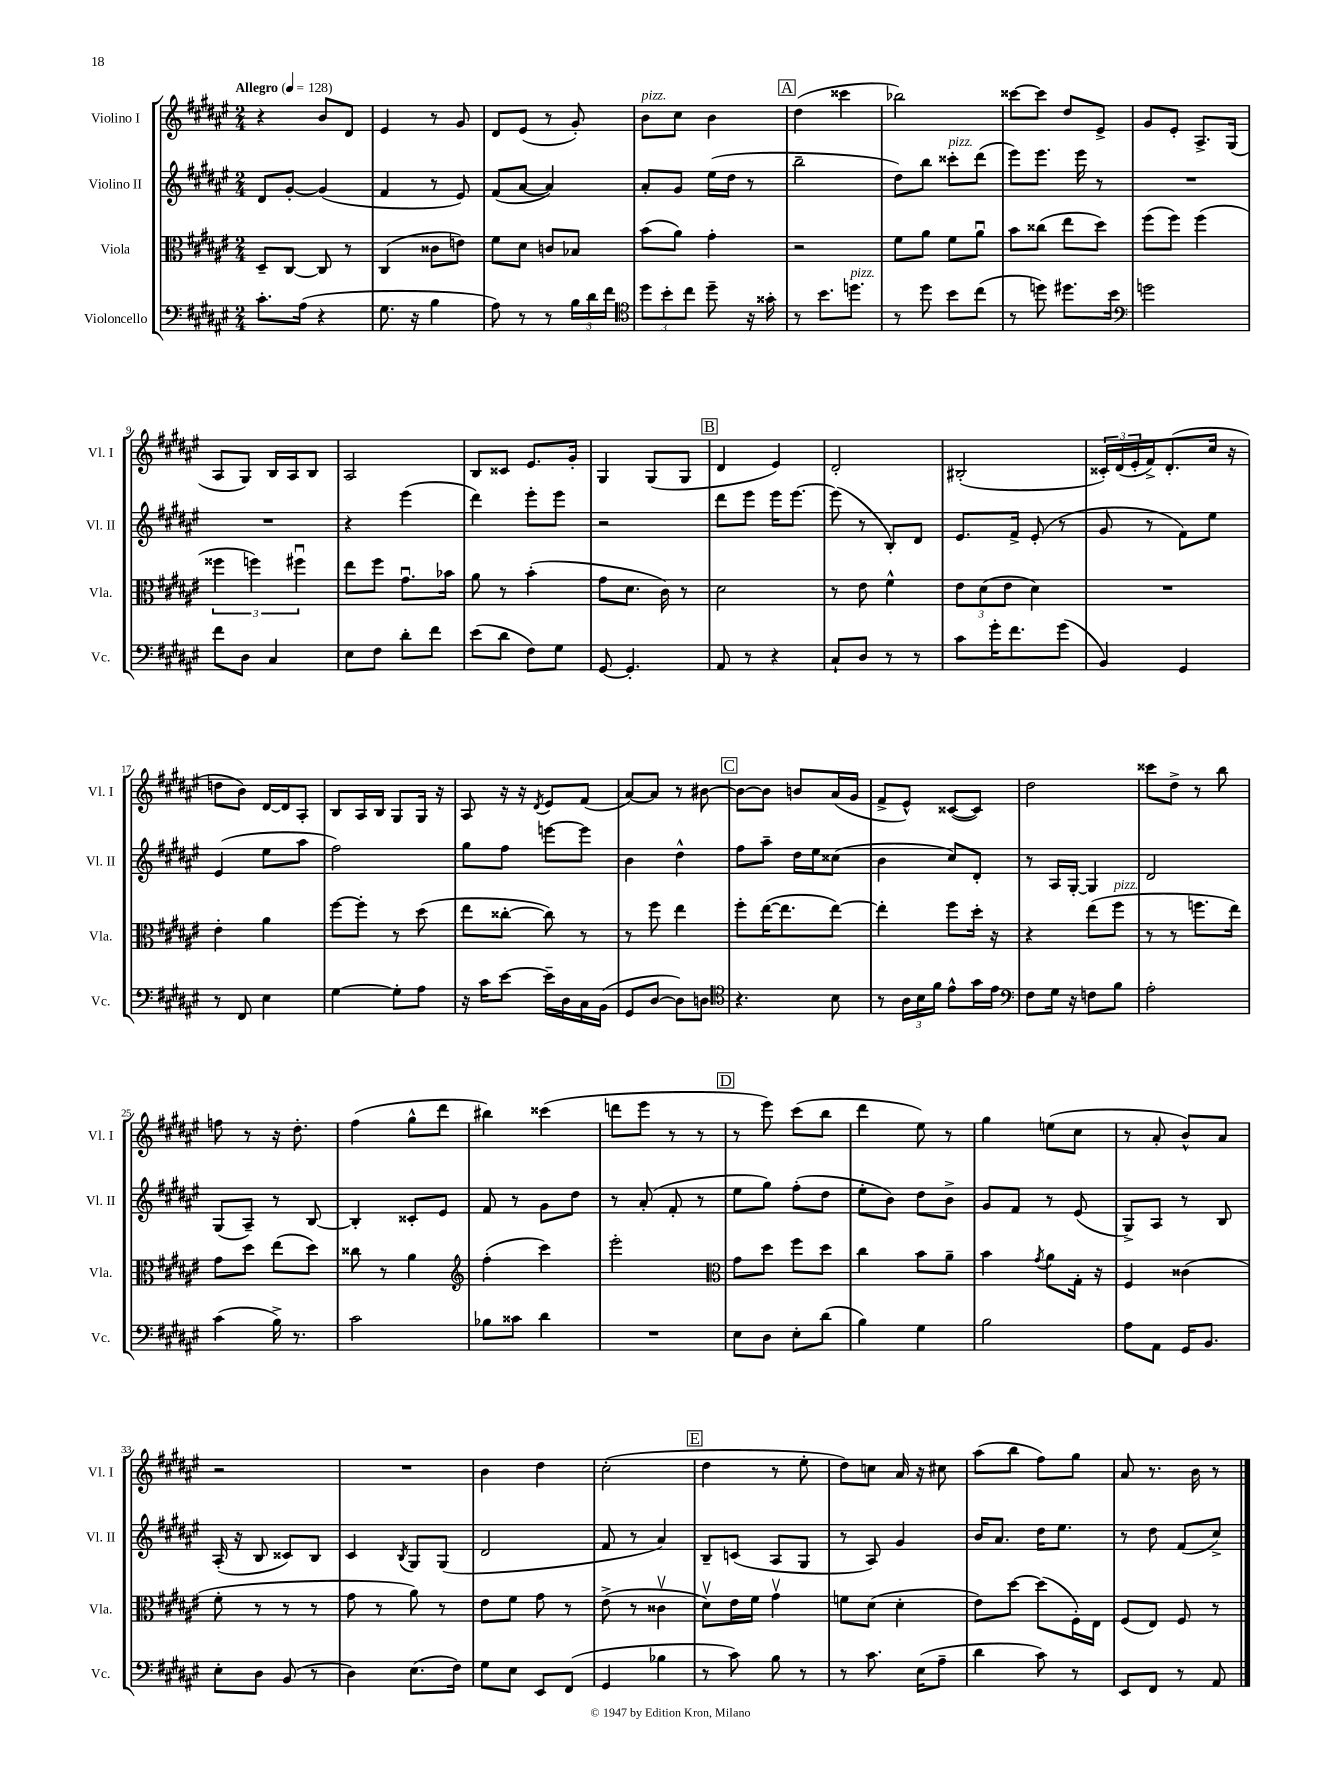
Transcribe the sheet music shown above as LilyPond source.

<<
\new StaffGroup <<
\new Staff = "s0" \with { instrumentName = "Violino I" shortInstrumentName = "Vl. I" } {
    \clef treble \key fis \major \numericTimeSignature \time 2/4 \tempo "Allegro" 4 = 128
    r4 b'8 dis'8 |
    eis'4 r8 gis'8 |
    dis'8 eis'8( r8 gis'8-.) |
    b'8^\markup { \italic "pizz." } cis''8 b'4 |
    \mark \markup { \box "A" } dis''4( cisis'''4 |
    bes''2) |
    cisis'''8~ cisis'''8 dis''8 eis'8-> |
    gis'8 eis'8-. ais8.-> gis16( |
    ais8 gis8) b16 ais16 b8 |
    ais2 |
    b8 cisis'8 eis'8. gis'16-. |
    gis4 gis8( gis8 |
    \mark \markup { \box "B" } dis'4 eis'4) |
    dis'2-. |
    bis2-.( |
    \tuplet 3/2 { cisis'16-.) dis'16( eis'16-. } fis'16->) dis'8.-.( cis''16 r16 |
    d''8 b'8) dis'16~ dis'16 ais8-. |
    b8 ais16 b16 gis8 gis16 r16 |
    ais8 r16 r16 \acciaccatura { dis'8 } eis'8 fis'8( |
    ais'8~) ais'8 r8 bis'8~ |
    \mark \markup { \box "C" } bis'8~ bis'8 b'8 ais'16( gis'16 |
    fis'8-> eis'8-^) cisis'8~( cisis'8) |
    dis''2 |
    cisis'''8 dis''8-> r8 b''8 |
    f''8 r8 r16 dis''8.-. |
    fis''4( gis''8-^ dis'''8 |
    bis''4) cisis'''4( |
    d'''8 eis'''8 r8 r8 |
    \mark \markup { \box "D" } r8 eis'''8) cis'''8( b''8 |
    dis'''4 eis''8) r8 |
    gis''4 e''8( cis''8 |
    r8 ais'8-. b'8-^) ais'8 |
    r2 |
    R2 |
    b'4 dis''4 |
    cis''2-.( |
    \mark \markup { \box "E" } dis''4 r8 eis''8-. |
    dis''8) c''8 ais'16 r16 cis''8 |
    ais''8( b''8 fis''8) gis''8 |
    ais'8 r8. b'16 r8 \bar "|." |
}
\new Staff = "s1" \with { instrumentName = "Violino II" shortInstrumentName = "Vl. II" } {
    \clef treble \key fis \major \numericTimeSignature \time 2/4
    dis'8 gis'8~-. gis'4( |
    fis'4 r8 eis'8) |
    fis'8( ais'8~ ais'4) |
    ais'8-. gis'8 eis''16( dis''16 r8 |
    \mark \markup { \box "A" } b''2-- |
    dis''8) b''8 cisis'''8-.^\markup { \italic "pizz." } dis'''8( |
    eis'''8) eis'''8. eis'''16 r8 |
    R2 |
    R2 |
    r4 eis'''4( |
    dis'''4) eis'''8-. eis'''8 |
    r2 |
    \mark \markup { \box "B" } dis'''8 eis'''8 eis'''16 eis'''8.~ |
    eis'''8( r8 b8-.) dis'8 |
    eis'8. fis'16-> eis'8-.( r8 |
    gis'8 r8 fis'8) eis''8 |
    eis'4( eis''8 ais''8 |
    fis''2) |
    gis''8 fis''8 e'''8~ e'''8 |
    b'4 dis''4-^ |
    \mark \markup { \box "C" } fis''8 ais''8-- dis''16 eis''16 cisis''8( |
    b'4 cis''8) dis'8-. |
    r8 ais16 gis16~-. gis4 |
    dis'2 |
    gis8( ais8--) r8 b8~ |
    b4-. cisis'8-. eis'8 |
    fis'8 r8 gis'8 dis''8 |
    r8 ais'8-.( fis'8-. r8 |
    \mark \markup { \box "D" } eis''8 gis''8) fis''8-.( dis''8 |
    eis''8-. b'8) dis''8 b'8-> |
    gis'8 fis'8 r8 eis'8( |
    gis8->) ais8 r8 b8 |
    ais16-.( r16 b8 cisis'8) b8 |
    cis'4 \acciaccatura { b8 } gis8 gis8( |
    dis'2 |
    fis'8 r8 ais'4) |
    \mark \markup { \box "E" } b8-- c'8( ais8 gis8 |
    r8 ais8) gis'4 |
    b'16 ais'8. dis''16 eis''8. |
    r8 dis''8 fis'8( cis''8->) \bar "|." |
}
\new Staff = "s2" \with { instrumentName = "Viola" shortInstrumentName = "Vla." } {
    \clef alto \key fis \major \numericTimeSignature \time 2/4
    dis8-- cis8~ cis8 r8 |
    cis4( cisis'8 e'8) |
    fis'8 dis'8 c'8 bes8 |
    b'8( ais'8) gis'4-. |
    \mark \markup { \box "A" } r2 |
    fis'8 ais'8 fis'8 ais'8\downbow |
    b'8 cisis''8( eis''8 dis''8) |
    fis''8( fis''8) fis''4( |
    \tuplet 3/2 { fisis''4 f''4) fis''4\downbow } |
    eis''8 fis''8 gis'8.\downbow bes'16 |
    ais'8 r8 b'4-.( |
    gis'8 dis'8. cis'16) r8 |
    \mark \markup { \box "B" } dis'2 |
    r8 eis'8 fis'4-^ |
    \tuplet 3/2 { eis'8 dis'8( eis'8 } dis'4) |
    R2 |
    eis'4-. ais'4 |
    fis''8~ fis''8-. r8 dis''8( |
    eis''8 cisis''8~-. cisis''8) r8 |
    r8 fis''8 eis''4 |
    \mark \markup { \box "C" } fis''8-. eis''16~( eis''8. eis''8~) |
    eis''4-. fis''8 dis''16-. r16 |
    r4 eis''8( fis''8^\markup { \italic "pizz." } |
    r8 r8 f''8. eis''16) |
    gis'8 dis''8 eis''8( dis''8) |
    cisis''8 r8 ais'4 |
    \clef treble fis''4-.( cis'''4) |
    eis'''2-. |
    \mark \markup { \box "D" } \clef alto gis'8 dis''8 fis''8 dis''8 |
    cis''4 b'8 ais'8-- |
    b'4 \acciaccatura { gis'8 } ais'8 gis16-. r16 |
    fis4 cisis'4( |
    fis'8-. r8 r8 r8 |
    gis'8 r8 ais'8) r8 |
    eis'8 fis'8 gis'8 r8 |
    eis'8->( r8 cisis'4\upbow |
    \mark \markup { \box "E" } dis'8\upbow) eis'16 fis'16 gis'4\upbow |
    f'8 dis'8( dis'4-. |
    eis'8) dis''8~ dis''8( fis16-.) eis16 |
    fis8( eis8) fis8 r8 \bar "|." |
}
\new Staff = "s3" \with { instrumentName = "Violoncello" shortInstrumentName = "Vc." } {
    \clef bass \key fis \major \numericTimeSignature \time 2/4
    cis'8.-. ais16( r4 |
    gis8. r16 b4 |
    ais8) r8 r8 \tuplet 3/2 { b16 dis'16 fis'16 } |
    \clef tenor \tuplet 3/2 { dis''8 b'8-. cis''8 } dis''8-- r16 gisis'16-. |
    \mark \markup { \box "A" } r8 b'8. d''8.^\markup { \italic "pizz." } |
    r8 dis''8 b'8 cis''8( |
    r8 d''8) dis''8. b'16 |
    \clef bass g'2 |
    fis'8 dis8 cis4 |
    eis8 fis8 dis'8-. fis'8 |
    eis'8( dis'8 fis8) gis8 |
    gis,8~ gis,4.-. |
    \mark \markup { \box "B" } ais,8 r8 r4 |
    cis8-! dis8 r8 r8 |
    cis'8 gis'16-. fis'8. gis'8( |
    b,4) gis,4 |
    r8 fis,8 eis4 |
    gis4~ gis8-. ais8 |
    r16 cis'16 eis'8~ eis'16-- dis16 cis16 b,16( |
    gis,8 dis8~ dis8) d8 |
    \mark \markup { \box "C" } \clef tenor r4. b8 |
    r8 \tuplet 3/2 { ais16 b16 fis'16 } eis'8-^ gis'16 eis'16 |
    \clef bass fis8 gis16 r16 f8 b8 |
    ais2-. |
    cis'4( b16->) r8. |
    cis'2 |
    bes8 cisis'8 dis'4 |
    R2 |
    \mark \markup { \box "D" } eis8 dis8 eis8-. dis'8( |
    b4) gis4 |
    b2 |
    ais8 ais,8 gis,16 b,8. |
    eis8-. dis8 b,8( r8 |
    dis4) eis8.( fis16) |
    gis8 eis8 eis,8 fis,8( |
    gis,4 bes4 |
    \mark \markup { \box "E" } r8 cis'8) b8 r8 |
    r8 cis'8. eis16( ais8-- |
    dis'4 cis'8) r8 |
    eis,8 fis,8 r8 ais,8 \bar "|." |
}
>>
>>
